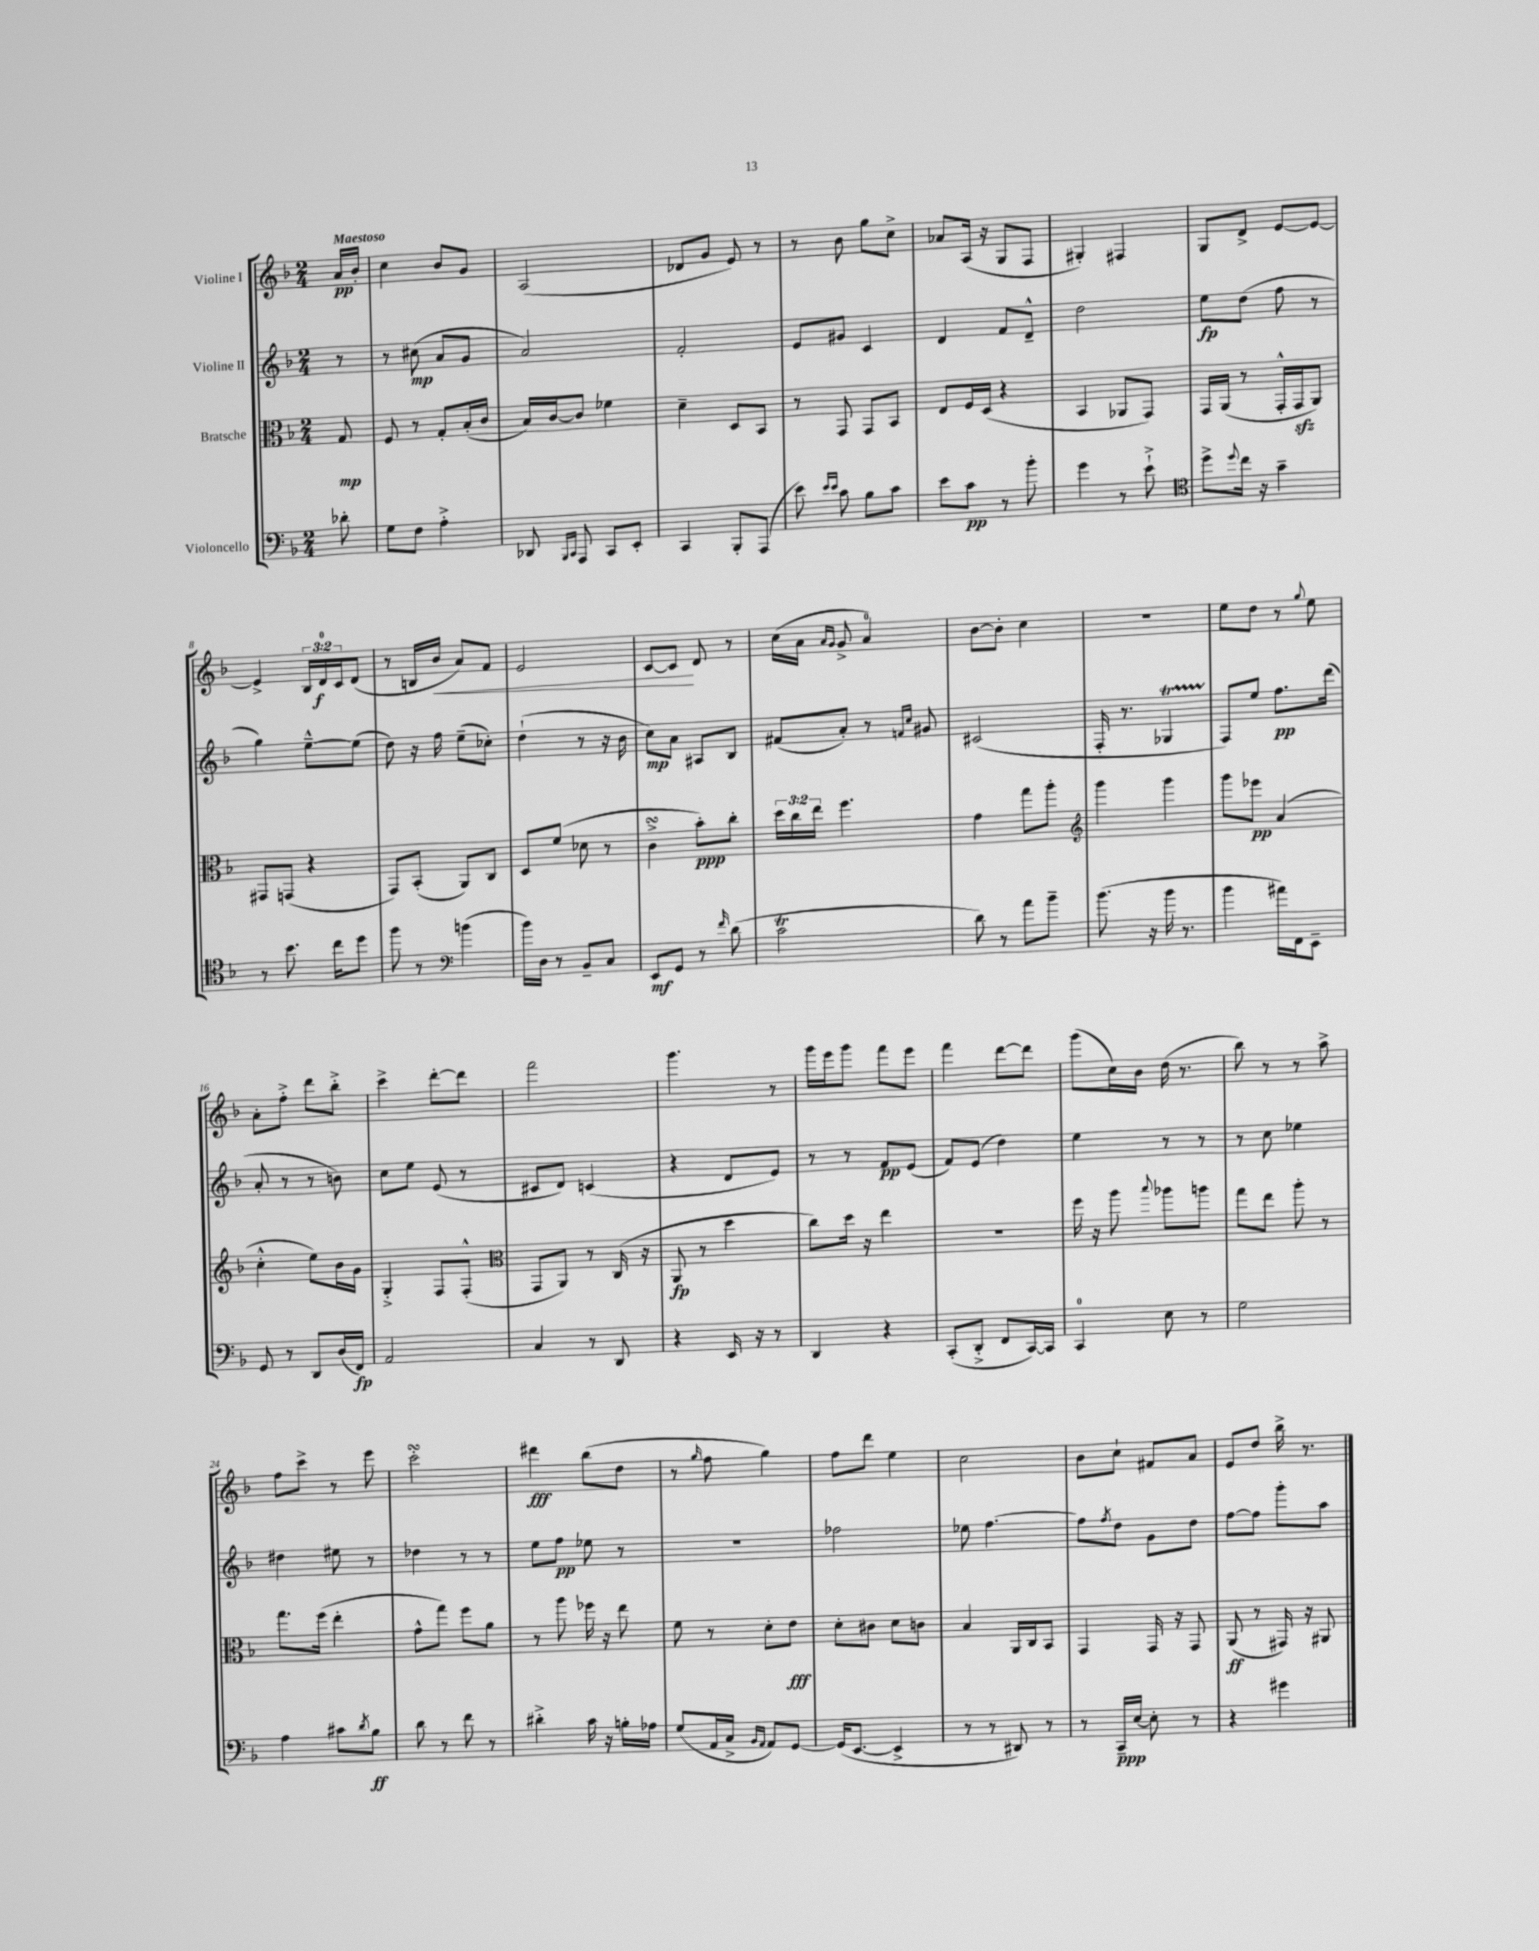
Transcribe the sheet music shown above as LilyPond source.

<<
\new StaffGroup <<
\new Staff = "s0" \with { instrumentName = "Violine I" } {
    \clef treble \key f \major \numericTimeSignature \time 2/4 \override Staff.TupletNumber.text = #tuplet-number::calc-fraction-text \partial 8 \tempo "Maestoso"
    a'16\pp bes'16-. |
    c''4 bes'8 g'8 |
    a2( |
    des'8 g'8 e'8) r8 |
    r8 bes'8 g''8 c''8-> |
    aes'8 a16( r16 g8 f8 |
    gis4-.) fis4 |
    g8 d'8-> e'8~ e'8~ |
    e'4-> \tuplet 3/2 { bes16 d'16-0\f c'16 } d'8( |
    r8 b16 bes'16\< a'8) f'8 |
    e'2 |
    c'8~ c'8\! d'8 r8 |
    c''16( a'16 \grace { a'16 g'16 } g'8-> a'4-0) |
    bes'8~ bes'8-. c''4 |
    r2 |
    e''8 d''8 r8 \appoggiatura { g''8 } e''8 |
    a'8-. f''8-.-> d'''8 bes''8-.-> |
    c'''4-> d'''8~-. d'''8 |
    f'''2 |
    g'''4. r8 |
    g'''16 e'''16 g'''8 f'''8 e'''8 |
    f'''4 d'''8~ d'''8 |
    g'''8( c''16) bes'16 d''16( r8. |
    bes''8) r8 r8 a''8-> |
    f''8 c'''8-> r8 e'''8 |
    c'''2-.\turn |
    dis'''4\fff bes''8( d''8 |
    r8 \grace { g''16 } f''8 g''4) |
    f''8 d'''8 e''4 |
    c''2 |
    bes'8 c''8-! fis'8 a'8 |
    e'8 d''8 bes''16-> r8. \bar "|." |
}
\new Staff = "s1" \with { instrumentName = "Violine II" } {
    \clef treble \key f \major \numericTimeSignature \time 2/4 \partial 8
    r8 |
    r8 cis''8\mp( a'8 g'8 |
    a'2) |
    f'2-. |
    e'8 gis'8 c'4 |
    d'4 f'8 d'8---^ |
    d''2 |
    e''8\fp d''8( f''8 r8 |
    g''4) e''8~---^ e''8( |
    d''8) r16 f''16 e''8--( ces''8-.) |
    d''4-!( r8 r16 bes'16 |
    c''8\mp) a'8 ais8 bes8 |
    fis'8( a'8-.) r8 \grace { f'16 c''16 } gis'8 |
    cis'2( |
    f16-. r8. ges4\startTrillSpan |
    f8\stopTrillSpan) e''8 f''8.\pp d'''16( |
    a'8-. r8 r8 b'8) |
    c''8 e''8 e'8( r8 |
    cis'8 d'8) c'4( |
    r4 d'8 e'8) |
    r8 r8 f'8\pp e'8( |
    f'8) e'8( d''4) |
    e''4 r8 r8 |
    r8 c''8 ees''4 |
    dis''4 eis''8 r8 |
    des''4 r8 r8 |
    e''8 f''8\pp ees''8 r8 |
    R2 |
    fes''2 |
    ees''8 f''4.~ |
    f''8 \acciaccatura { f''8 } d''8 g'8 d''8 |
    f''8~ f''8 g'''8-. a''8 \bar "|." |
}
\new Staff = "s2" \with { instrumentName = "Bratsche" } {
    \clef alto \key f \major \numericTimeSignature \time 2/4 \override Staff.TupletNumber.text = #tuplet-number::calc-fraction-text \partial 8
    g8\mp |
    f8 r8 g8-. bes16-.( c'16 |
    bes16) c'16~ c'8 fes'4 |
    d'4-- d8 bes,8 |
    r8 g,8 g,8 bes,8 |
    e8 f16 d16( r4 |
    bes,4 aes,8 g,8) |
    g,16 a,16( r8 g,16-.-^ g,16\sfz a,8) |
    gis,8 g,8( r4 |
    g,8) bes,8-.( a,8) c8 |
    d8 f'8( des'8 r8 |
    c'4->\turn bes'8-.\ppp) c''8-. |
    \tuplet 3/2 { d''16 c''16 e''16 } f''4. |
    g'4 g''8 a''8-. |
    \clef treble g'''4 g'''4 |
    g'''8 ees'''8\pp a'4( |
    c''4-.-^ e''8) bes'16 g'16 |
    g4-.-> f8 f8-.-^( |
    \clef alto g,8 a,8) r8 c16( r16 |
    a,8\fp r8 d''4 |
    c''8) d''16 r16 e''4 |
    R2 |
    f''16 r16 a''8 \appoggiatura { bes''8 } aes''8 a''8 |
    g''8 e''8 a''8-. r8 |
    g''8. f''16( e''4-. |
    g'8-^ g''8) f''8 a'8 |
    r8 a''8 fes''16 r16 e''8 |
    f'8 r8 d'8-. e'8\fff |
    d'8-. cis'8 d'8 c'8 |
    bes4 a,16 c16 bes,8 |
    g,4 g,16 r16 g,8 |
    a,8\ff( r8 gis,16) r16 ais,8 \bar "|." |
}
\new Staff = "s3" \with { instrumentName = "Violoncello" } {
    \clef bass \key f \major \numericTimeSignature \time 2/4 \partial 8
    des'8-. |
    g8 f8 a4-.-> |
    des,8 \grace { bes,,16 c,16 } a,,8 c,8 e,8-. |
    c,4 bes,,8-. a,,8( |
    e'8) \grace { e'16 e'16 } c'8 bes8 c'8 |
    e'8 c'8\pp r8 bes'8-. |
    g'4 r8 e'8-!-> |
    \clef tenor d''8-> \appoggiatura { d''8 } c''16 r16 g'4-- |
    r8 bes'8. c''16 d''8 |
    f''8 r8 \clef bass b'4( |
    bes'16) d16 r8 bes,8-- c8 |
    e,8\mf g,8 r8 \grace { f'16 } d'8( |
    c'2\trill |
    d'8) r8 a'8 bes'8-- |
    bes'8.( r16 bes'16 r8. |
    bes'4 ais'16) f,16 e,8-- |
    g,8 r8 d,8 d16( f,16\fp) |
    a,2 |
    c4 r8 d,8 |
    r4 e,16 r16 r8 |
    d,4 r4 |
    c,8-.( d,8-.-> f,8 c,16~) c,16 |
    c,4-0 e8 r8 |
    g2 |
    a4 cis'8 \acciaccatura { d'8 } bes8\ff |
    d'8 r8 f'8 r8 |
    dis'4-.-> c'16 r16 b16-. aes16 |
    g8( a,16 c16-> \grace { bes,16 a,16 } a,8) g,8~ |
    g,16( e,8.~ e,4-> |
    r8 r8 dis,8) r8 |
    r8 c,16--\ppp e16~ e8-. r8 |
    r4 gis'4 \bar "|." |
}
>>
>>
